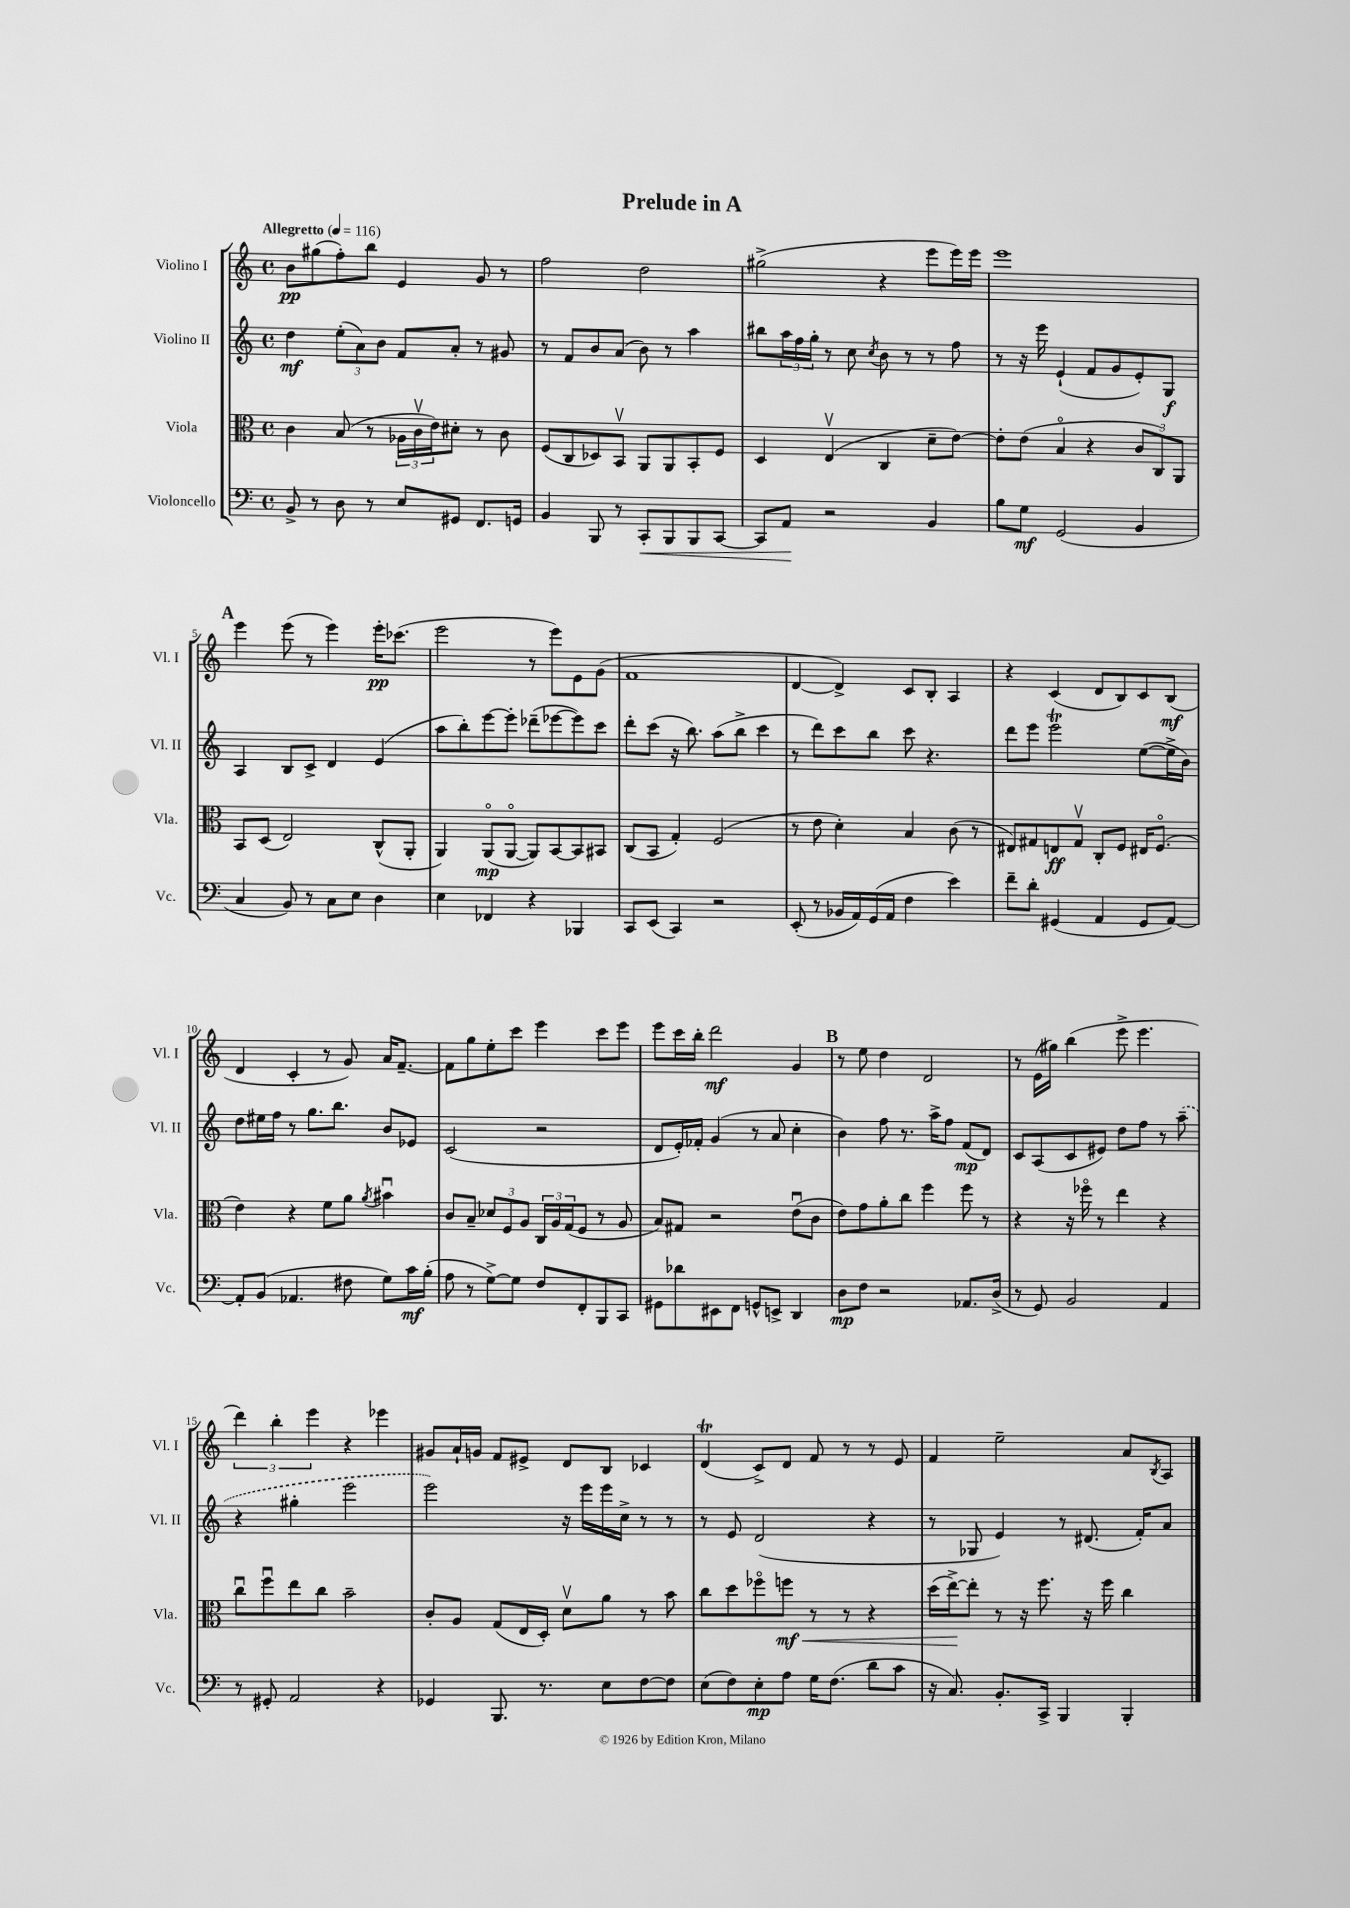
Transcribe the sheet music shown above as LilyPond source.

\header { title = "Prelude in A" }
<<
\new StaffGroup <<
\new Staff = "s0" \with { instrumentName = "Violino I" shortInstrumentName = "Vl. I" } {
    \clef treble \key c \major \defaultTimeSignature \time 4/4 \tempo "Allegretto" 4 = 116
    b'8\pp gis''8( f''8-.) b''8 e'4 g'8 r8 |
    f''2 d''2 |
    gis''2->( r4 e'''8 e'''16) e'''16 |
    e'''1 |
    \mark \markup { \bold "A" } e'''4 e'''8( r8 e'''4) e'''16-.\pp ces'''8.( |
    e'''2 r8 e'''8) e'8 g'8( |
    f'1 |
    d'4~ d'4->) c'8 b8-. a4 |
    r4 c'4( d'8 b8) c'8 b8\mf( |
    d'4 c'4-. r8 g'8) a'16 f'8.~-- |
    f'8 g''8 e''8-. c'''8 e'''4 c'''8 e'''8 |
    e'''8 c'''16 b''16-. d'''2\mf g'4 |
    \mark \markup { \bold "B" } r8 e''8 d''4 d'2 |
    r8 e'16( gis''16) b''4( e'''8-> e'''4. |
    \tuplet 3/2 { d'''4) b''4-. e'''4 } r4 ees'''4 |
    gis'8 a'16-! g'16 f'8 eis'8-> d'8 b8 ces'4 |
    d'4\trill( c'8->) d'8 f'8 r8 r8 e'8 |
    f'4 e''2-- a'8 \acciaccatura { b8 } a8 \bar "|." |
}
\new Staff = "s1" \with { instrumentName = "Violino II" shortInstrumentName = "Vl. II" } {
    \clef treble \key c \major \defaultTimeSignature \time 4/4
    d''4\mf \tuplet 3/2 { e''8-.( a'8) b'8 } f'8 a'8-. r8 gis'8 |
    r8 f'8 b'8 a'8( b'8) r8 a''4 |
    bis''8 \tuplet 3/2 { a''16 f''16 g''16-. } r8 c''8 \acciaccatura { c''8 } b'8 r8 r8 f''8 |
    r8 r16 e'''16 e'4-!( f'8 g'8 e'8-.) g8\f |
    \mark \markup { \bold "A" } a4 b8 c'8-> d'4 e'4( |
    a''8 b''8-.) e'''8~ e'''8-. des'''8--( ees'''8~ ees'''8) c'''8 |
    d'''8-. c'''8( r16 b''8.) a''8( b''8-> c'''4 |
    r8 d'''8) c'''8 b''8 c'''8 r4. |
    d'''8 e'''8 e'''2\trill e''8~( e''16-> b'16) |
    d''8 eis''16 f''16 r8 g''8. b''8. b'8 ees'8 |
    c'2( r2 |
    d'8 e'16-.) fes'16-. g'4( r8 a'8 c''4-. |
    \mark \markup { \bold "B" } b'4) f''8 r8. a''16-> f''8 f'8\mp( d'8) |
    c'8 a8( c'8 eis'8) d''8 f''8 r8 \once \slurDashed a''8--( |
    r4 gis''4-. e'''2 |
    e'''2) r16 e'''16 e'''16 c''16-> r8 r8 |
    r8 e'8 d'2( r4 |
    r8 ges8 e'4) r8 dis'8.( f'16-.) a'8 \bar "|." |
}
\new Staff = "s2" \with { instrumentName = "Viola" shortInstrumentName = "Vla." } {
    \clef alto \key c \major \defaultTimeSignature \time 4/4
    c'4 b8( r8 \tuplet 3/2 { aes16 c'16\upbow e'16) } dis'8-. r8 c'8 |
    f8( c8 des8) b,8\upbow a,8 a,8 b,8-. f8 |
    d4 e4\upbow( c4 d'8-- e'8~) |
    e'8-. e'8( b4\flageolet r4 \tuplet 3/2 { c'8 c8) a,8 } |
    \mark \markup { \bold "A" } b,8 d8( e2) c8-^( a,8-. |
    a,4) a,8\flageolet\mp( a,8~\flageolet a,8) b,8~ b,8 bis,8 |
    c8( b,8 g4-.) f2( |
    r8 e'8 d'4-.) b4 c'8( r8 |
    eis8) gis8 e8\ff gis8\upbow c8-. f8 eis16 f8.\flageolet( |
    e'4) r4 f'8 a'8 \acciaccatura { a'8 } bis'4\downbow |
    c'8 b8-- \tuplet 3/2 { des'8 f8 a8 } \tuplet 3/2 { c16 a16 g16( } f8 r8 a8 |
    b8) gis8 r2 e'8\downbow( c'8 |
    \mark \markup { \bold "B" } e'8) g'8 a'8-. c''8 f''4 f''8 r8 |
    r4 r16 fes''16\flageolet r8 e''4 r4 |
    c''8\downbow f''8\downbow e''8 c''8 b'2-- |
    c'8-. a8 g8( e16 d16-.) d'8\upbow a'8 r8 b'8 |
    c''8 d''8 fes''8\flageolet f''8\mf\< r8 r8 r4 |
    d''16( e''16~->\!) e''8-. r8 r16 f''8. r16 f''16 c''4 \bar "|." |
}
\new Staff = "s3" \with { instrumentName = "Violoncello" shortInstrumentName = "Vc." } {
    \clef bass \key c \major \defaultTimeSignature \time 4/4
    b,8-> r8 d8 r8 e8 gis,8 f,8. g,16 |
    b,4 b,,8 r8 c,8-.\< b,,8 b,,8 c,8~ |
    c,8 a,8\! r2 b,4 |
    b8 g8\mf g,2( b,4 |
    \mark \markup { \bold "A" } c4 b,8) r8 c8 e8 d4 |
    e4 fes,4 r4 bes,,4 |
    c,8 e,8( c,4) r2 |
    e,8-.( r8 bes,16 a,16) g,16( a,16 f4 e'4) |
    f'8-- d'8-. gis,4( a,4 gis,8 a,8~) |
    a,8-. b,8( aes,4. fis8 g8) c'16\mf b16-.( |
    a8 r8 g8~->) g8 f8 f,8-. b,,8 c,8 |
    gis,8 des'8 eis,8 f,8 g,8-^ e,8-> d,4 |
    \mark \markup { \bold "B" } d8\mp f8 r2 aes,8. d16->( |
    r8 g,8) b,2 a,4 |
    r8 gis,8-. a,2 r4 |
    ges,4 b,,8. r8. e8 f8~ f8 |
    e8( f8) e8-.\mp a8 g16 f8.( d'8 c'8 |
    r16 c8.) b,8.-. c,16-> b,,4 b,,4-. \bar "|." |
}
>>
>>
